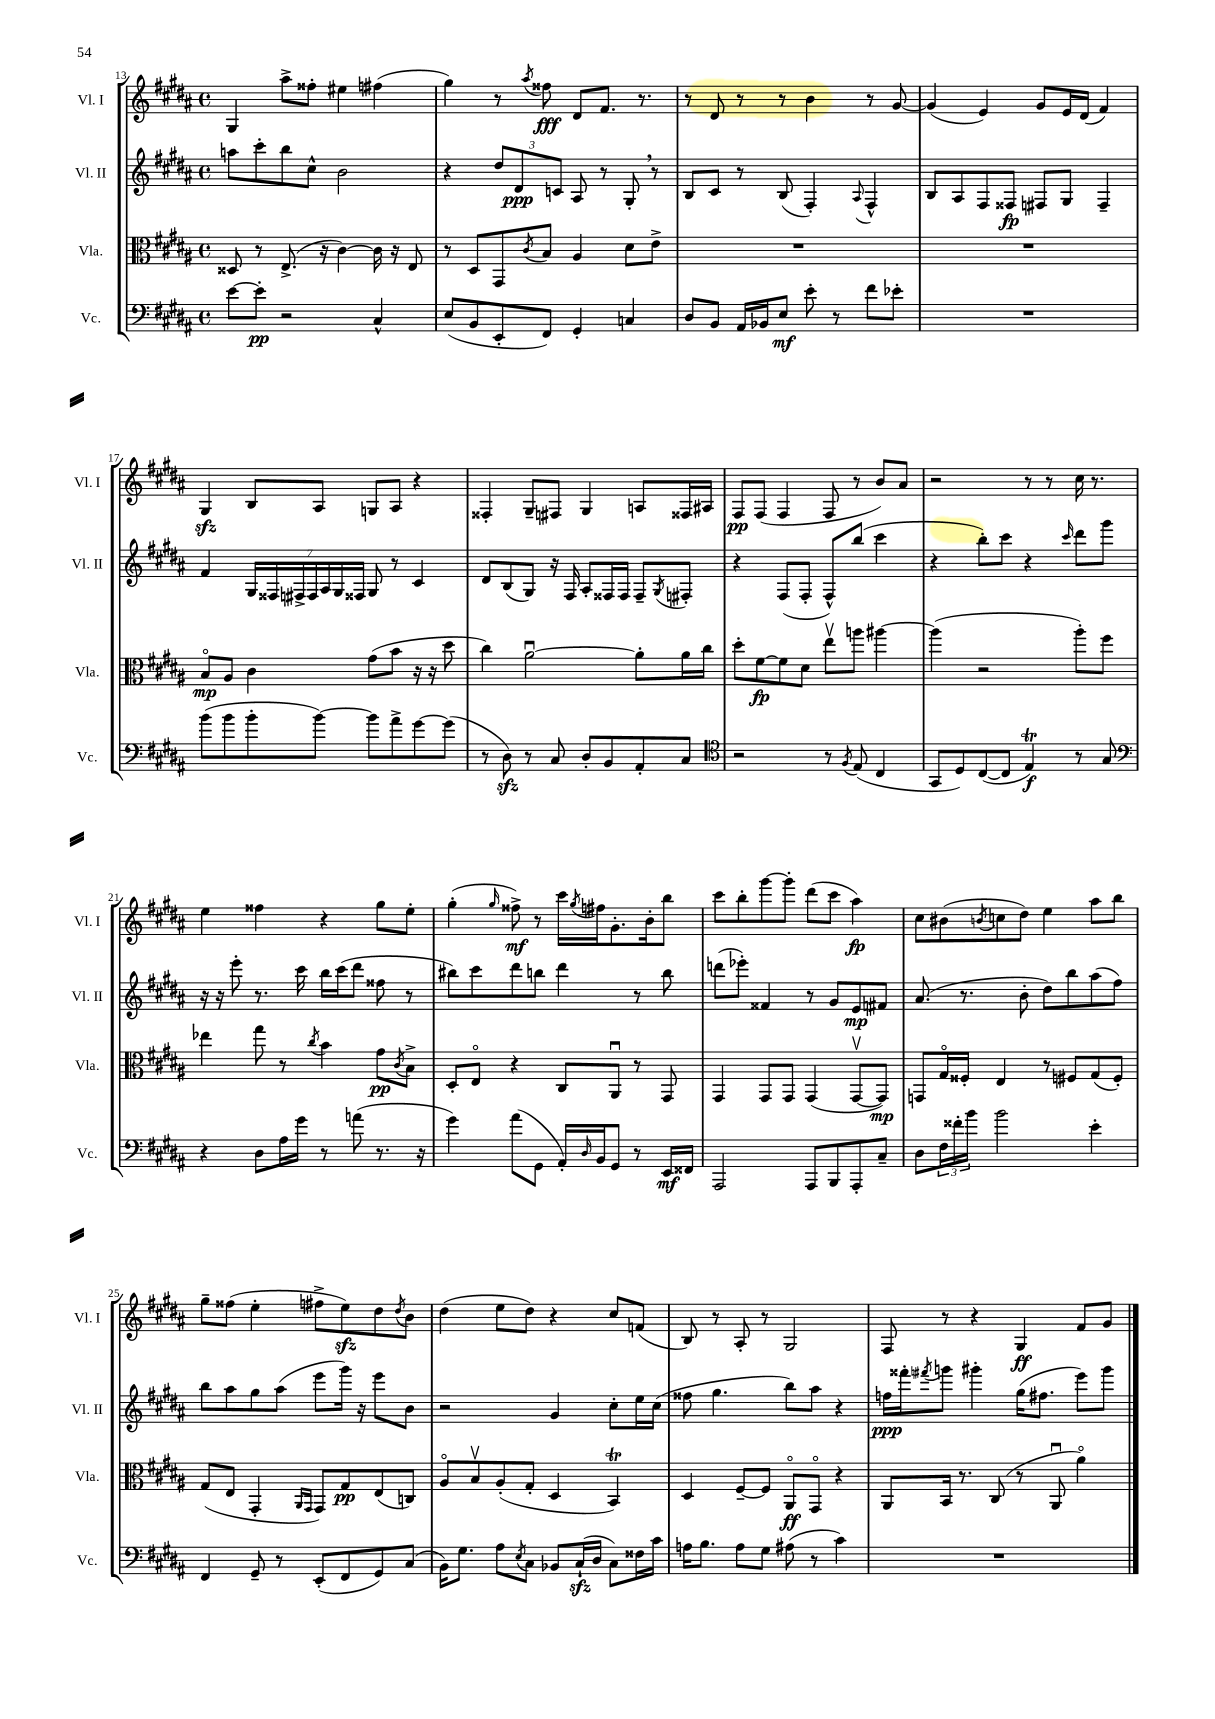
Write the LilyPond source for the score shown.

<<
\new StaffGroup <<
\new Staff = "s0" \with { instrumentName = "Vl. I" shortInstrumentName = "Vl. I" } {
    \clef treble \key b \major \defaultTimeSignature \time 4/4
    gis4 ais''8-> fisis''8-. eis''4 fis''4( |
    gis''4) r8 \acciaccatura { ais''8 } fisis''8\fff dis'8 fis'8. r8. |
    r8 dis'8 r8 r8 b'4 r8 gis'8~ |
    gis'4( e'4) gis'8 e'16 dis'16( fis'4) |
    gis4\sfz b8 ais8 g8 ais8 r4 |
    fisis4-. gis8-- fis8 gis4 a8 fisis16 ais16 |
    fis8\pp fis8( fis4 fis8 r8 b'8) ais'8 |
    r2 r8 r8 cis''16 r8. |
    e''4 fisis''4 r4 gis''8 e''8-. |
    gis''4-.( \grace { gis''16 } fisis''8->\mf) r8 cis'''16 \acciaccatura { gis''8 } fis''16 gis'8.-. b'16-. b''8 |
    cis'''8 b''8-. gis'''8~ gis'''8-. dis'''8( cis'''8 ais''4\fp) |
    cis''8 bis'8( \acciaccatura { b'8 } c''8 dis''8) e''4 ais''8 b''8 |
    gis''8-- fisis''8( e''4-. fis''8-> e''8\sfz) dis''8 \acciaccatura { dis''8 } b'8 |
    dis''4( e''8 dis''8) r4 cis''8 f'8( |
    b8) r8 ais8-. r8 gis2 |
    fis8 r8 r4 gis4\ff fis'8 gis'8 \bar "|." |
}
\new Staff = "s1" \with { instrumentName = "Vl. II" shortInstrumentName = "Vl. II" } {
    \clef treble \key b \major \defaultTimeSignature \time 4/4
    a''8 cis'''8-. b''8 cis''8-^ b'2 |
    r4 \tuplet 3/2 { dis''8 dis'8\ppp c'8 } ais8 r8 gis8-. \breathe r8 |
    b8 cis'8 r8 b8( fis4-.) \appoggiatura { ais8 } fis4-^ |
    b8 ais8 fis8 fisis8\fp fis8 gis8 fis4-- |
    fis'4 \tuplet 7/4 { gis16 fisis16 fis16-> fis16 ais16 gis16 fisis16 } gis8 r8 cis'4 |
    dis'8 b8( gis8) r16 fis16 ais8-. fisis16 fisis16 fisis8-- \acciaccatura { gis8 } fis8-. |
    r4 fis8( fis8-. fis8-^) b''8( cis'''4 |
    r4 b''8-.) cis'''8 r4 \grace { cis'''16 } dis'''8 gis'''8 |
    r16 r16 e'''8-. r8. cis'''16 b''16 cis'''16( dis'''8 fisis''8 r8 |
    bis''8) cis'''8 dis'''8 b''8 dis'''4 r8 b''8 |
    d'''8( ees'''8-.) fisis'4 r8 gis'8 e'8\mp fis'8 |
    ais'8.( r8. b'8-. dis''8) b''8 ais''8( fis''8) |
    b''8 ais''8 gis''8 ais''8( e'''8 gis'''16) r16 e'''8 b'8 |
    r2 gis'4 cis''8-. e''16 cis''16( |
    fisis''8 gis''4. b''8) ais''8 r4 |
    f''16\ppp fisis'''16-. \acciaccatura { fis'''8 } g'''8 gis'''4-. gis''16( fis''8. e'''8) gis'''8 \bar "|." |
}
\new Staff = "s2" \with { instrumentName = "Vla." shortInstrumentName = "Vla." } {
    \clef alto \key b \major \defaultTimeSignature \time 4/4
    disis8 r8 e8.->( r16 cis'4~) cis'16 r16 e8 |
    r8 dis8 gis,8 \acciaccatura { cis'8 } b8 ais4 dis'8 e'8-> |
    R1 |
    R1 |
    b8\flageolet\mp ais8 cis'4 gis'8( b'8 r16 r16 dis''8 |
    cis''4) ais'2~\downbow ais'8-. ais'16 cis''16 |
    dis''8-. fis'8~\fp fis'8 dis'8 e''8\upbow a''8 ais''4~ |
    ais''4( r2 ais''8-.) fis''8 |
    ees''4 gis''8 r8 \acciaccatura { cis''8 } b'4 gis'8\pp \acciaccatura { cis'8 } b8-> |
    dis8-. e8\flageolet r4 cis8 ais,8\downbow r8 gis,8 |
    gis,4 gis,8 gis,8 gis,4( gis,8~\upbow gis,8\mp) |
    g,8 gis16\flageolet fisis16-. e4 r8 fis8 gis8( fis8-.) |
    gis8( e8 gis,4-. \grace { ais,16 gis,16 } gis,8) gis8\pp e8( c8) |
    ais8\flageolet b8\upbow ais8-.( gis8-. dis4 b,4\trill) |
    dis4 fis8~-- fis8 ais,8\flageolet\ff gis,8\flageolet r4 |
    ais,8 b,16 r8. cis8( r8 ais,8\downbow ais'4\flageolet) \bar "|." |
}
\new Staff = "s3" \with { instrumentName = "Vc." shortInstrumentName = "Vc." } {
    \clef bass \key b \major \defaultTimeSignature \time 4/4
    e'8~ e'8-.\pp r2 cis4-^ |
    e8( b,8 e,8-. fis,8) gis,4-. c4 |
    dis8 b,8 ais,16 bes,16 e8\mf e'8-. r8 fis'8 ees'8-. |
    R1 |
    b'8( b'8 b'8-. b'8~) b'8 ais'8-> gis'8~ gis'8( |
    r8 dis8\sfz) r8 cis8 dis8-. b,8 ais,8-. cis8 |
    \clef tenor r2 r8 \acciaccatura { fis8 } e8( cis4 |
    gis,8 dis8) cis8~( cis8 e4\trill\f) r8 gis8 |
    \clef bass r4 dis8 ais16 gis'16 r8 a'8( r8. r16 |
    gis'4) ais'8( gis,8 ais,16-.) \grace { dis16 } b,16 gis,8 r8 e,16\mf fisis,16 |
    ais,,2 ais,,8 b,,8 ais,,8-. cis8-- |
    dis8 \tuplet 3/2 { fis16 fisis'16-. b'16 } b'2 e'4-. |
    fis,4 gis,8-- r8 e,8-.( fis,8 gis,8) cis8( |
    b,16) gis8. ais8 \acciaccatura { e8 } cis8 bes,8 cis16-!\sfz( dis16 cis8) fisis16 cis'16 |
    a16 b8. a8 gis8 ais8( r8 cis'4) |
    R1 \bar "|." |
}
>>
>>
\layout { \context { \Score currentBarNumber = #13 } }
